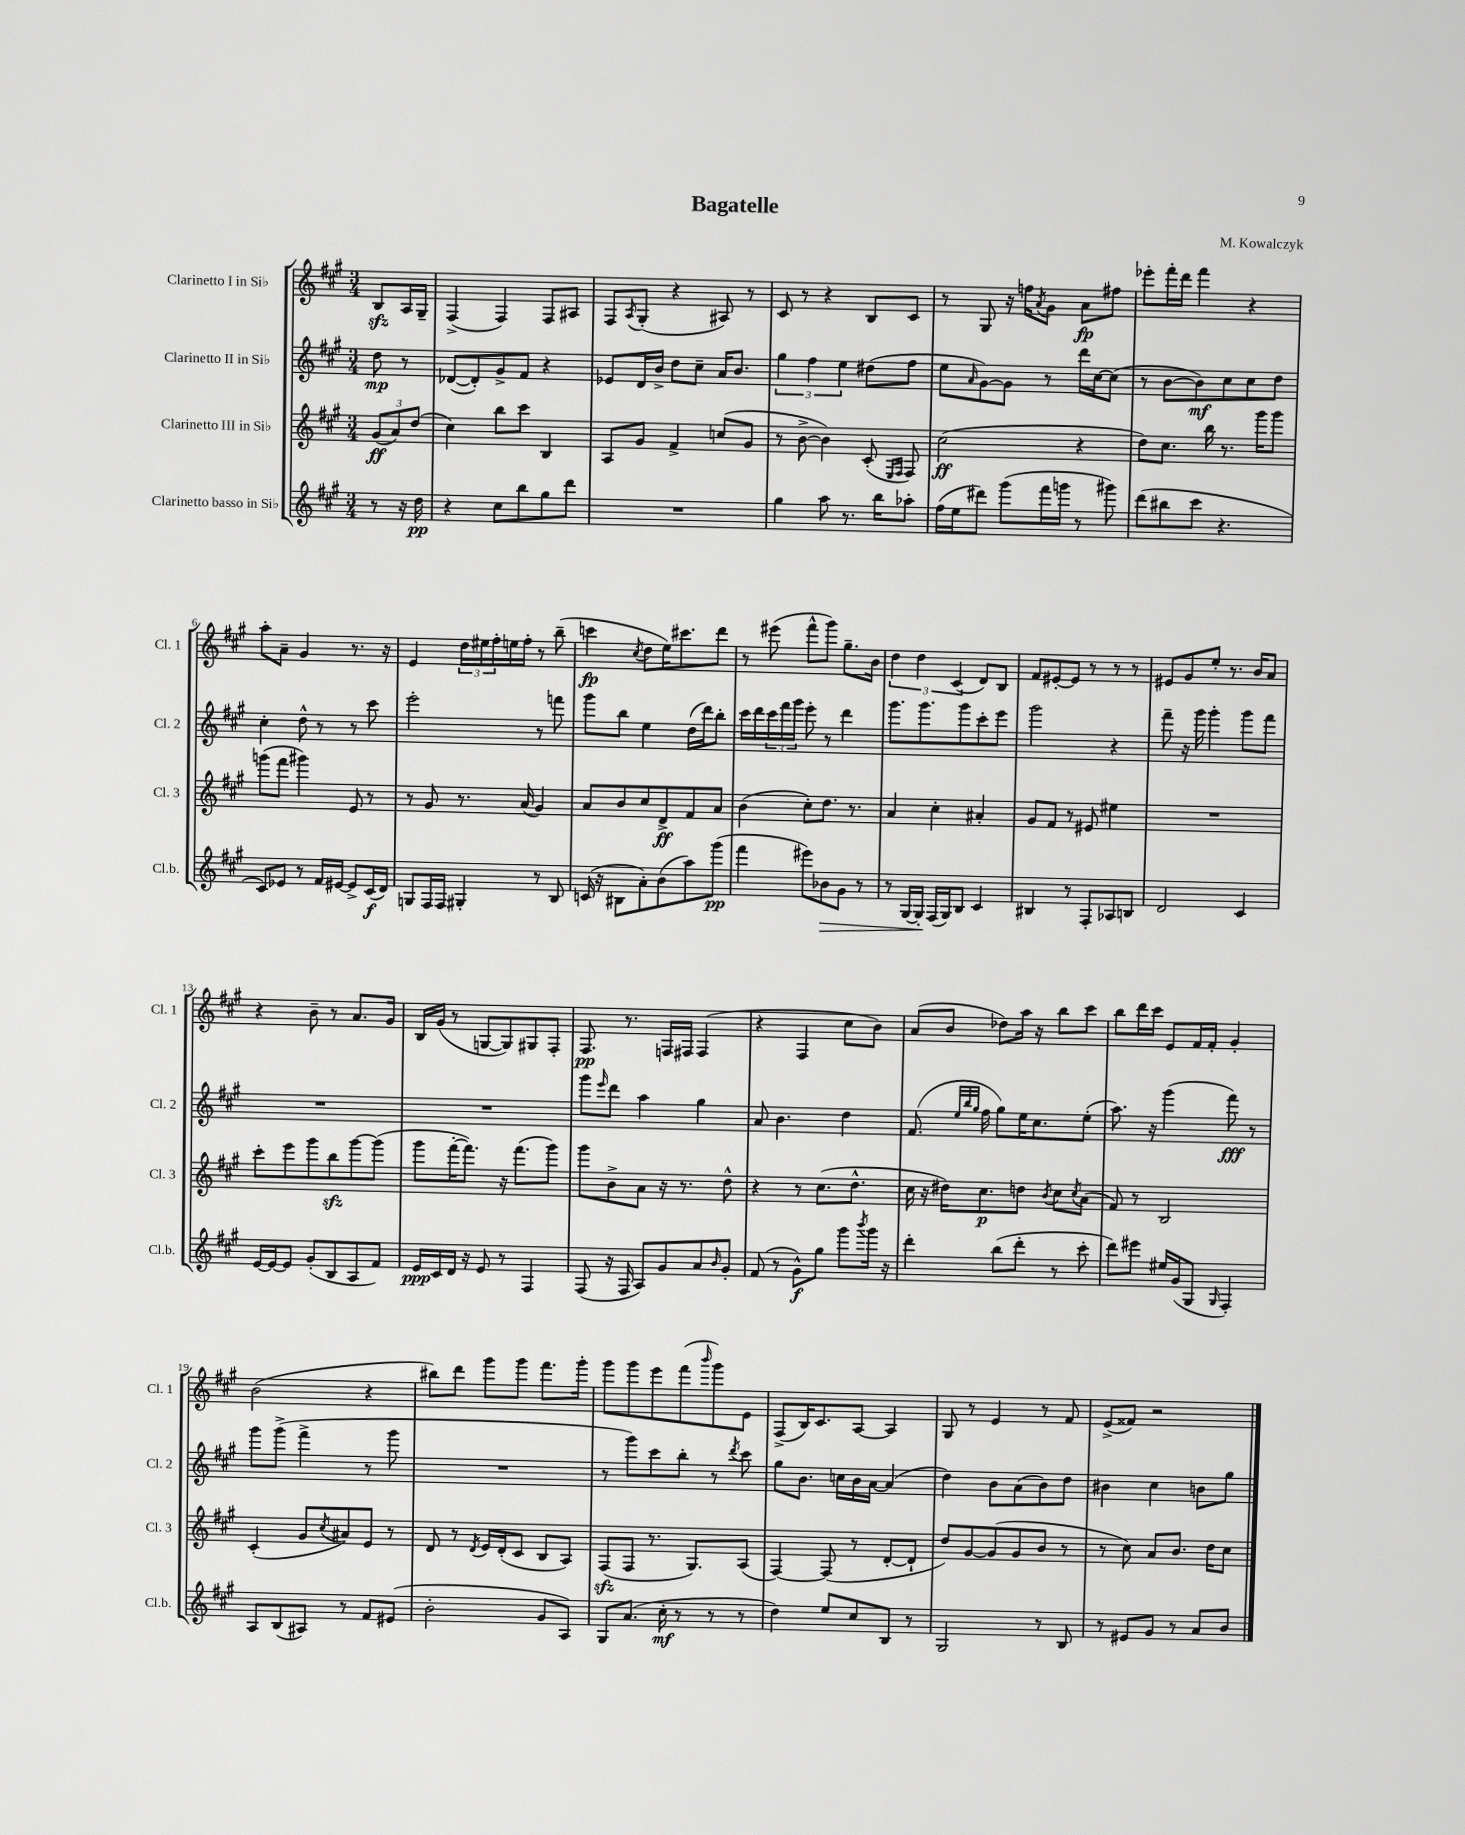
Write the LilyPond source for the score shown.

\header { title = "Bagatelle" composer = "M. Kowalczyk" }
<<
\new StaffGroup <<
\new Staff = "s0" \with { instrumentName = "Clarinetto I in Sib" shortInstrumentName = "Cl. 1" } {
    \clef treble \key a \major \numericTimeSignature \time 3/4 \partial 4
    b8\sfz a16 gis16-- |
    fis4->( fis4) fis8 ais8 |
    fis8 \acciaccatura { a8 } gis8-.( r4 ais8) r8 |
    cis'8 r8 r4 b8 cis'8 |
    r8 gis8 r16 f''16 \acciaccatura { a'8 } gis'8 a'8\fp fis''8 |
    ees'''8-. fis'''16-. d'''16 fis'''4 r4 |
    a''8-. a'8-- gis'4 r8. r16 |
    e'4 \tuplet 3/2 { d''16 eis''16 fis''16-. } e''16 fis''16-. r8 b''8--( |
    c'''4\fp \acciaccatura { cis''8 } d''8 e''16) cis'''8. d'''8 |
    r8 eis'''8( fis'''8-^ gis'''8) gis''8.-- b'16 |
    \tuplet 3/2 { d''4 d''4 cis'4( } d'8) b8 |
    fis'8 eis'8~-. eis'8 r8 r8 r8 |
    eis'8 gis'8 e''8-. r8. b'16 a'8 |
    r4 b'8-- r8 a'8. gis'16 |
    b16 gis'16( r8 g8~ g8) gis8 fis8-. |
    fis8.\pp r8. f16 fis16 fis4( |
    r4 fis4 cis''8 b'8) |
    a'8( b'8 des''8) a''16 r16 b''8 cis'''8 |
    b''8 d'''16 cis'''16 e'8 fis'16 fis'16-. gis'4-. |
    b'2( r4 |
    bis''8) d'''8 gis'''8 gis'''8 fis'''8. gis'''16-. |
    gis'''8 gis'''8 e'''8 fis'''8( \grace { b'''16 } gis'''8) e'8 |
    fis8->( b16) cis'8. a8~ a4 |
    gis8 r8 e'4 r8 fis'8 |
    e'8->( fisis'8) r2 \bar "|." |
}
\new Staff = "s1" \with { instrumentName = "Clarinetto II in Sib" shortInstrumentName = "Cl. 2" } {
    \clef treble \key a \major \numericTimeSignature \time 3/4 \partial 4
    d''8\mp r8 |
    des'8~( des'8-.) gis'8-> fis'8 r4 |
    ees'8 d'16 b'16-> d''8 cis''8-- a'16 b'8. |
    \tuplet 3/2 { gis''4 fis''4 e''4 } dis''8( fis''8 |
    e''8 \grace { a'16 } gis'8~) gis'8 r8 d'''16 cis''16~ cis''8( |
    r8 b'8~ b'8\mf) cis''8 cis''8 d''8 |
    cis''4-. d''8-^ r8 r8 cis'''8 |
    e'''2-. r8 f'''8 |
    gis'''8 b''8 e''4 d''16( d'''16) b''8-. |
    cis'''16 d'''16 \tuplet 3/2 { cis'''16 fis'''16 gis'''16 } e'''8-. r8 d'''4 |
    gis'''8. gis'''8. gis'''8 cis'''8-. e'''8 |
    gis'''2 r4 |
    fis'''8-- r16 gis'''16 gis'''4-. gis'''8 fis'''8 |
    R2. |
    R2. |
    gis'''8 \grace { e'''16 } d'''8 a''4 gis''4 |
    a'8 b'4. d''4 |
    fis'8.( \grace { e''32 b''32 gis''32 } fis''16 gis''8) e''16 cis''8. e''8-.( |
    a''8.) r16 gis'''4( fis'''8\fff) r8 |
    gis'''8 gis'''8->( fis'''4-> r8 gis'''8 |
    R2. |
    r8 gis'''8) cis'''8 b''8-. r8 \acciaccatura { d'''8 } cis'''8 |
    gis''8 b'8. c''16 b'16 a'16~ a'4( |
    d''4) b'8 a'8( b'8) d''8 |
    bis'4 cis''4 b'8 gis''8 \bar "|." |
}
\new Staff = "s2" \with { instrumentName = "Clarinetto III in Sib" shortInstrumentName = "Cl. 3" } {
    \clef treble \key a \major \numericTimeSignature \time 3/4 \partial 4
    \tuplet 3/2 { gis'8\ff( a'8) d''8( } |
    cis''4) b''8 cis'''8 b4 |
    a8 gis'8 fis'4-> c''8( gis'8 |
    r8 b'8~-> b'4) cis'8-.( \grace { e16 fis16 } fis8) |
    cis''2\ff( r4 |
    d''8) cis''8. b''16 r8. gis'''16 gis'''8 |
    g'''8( fis'''8 gis'''4) e'8 r8 |
    r8 gis'8 r8. a'16( gis'4) |
    a'8 b'8 cis''8 d'8->\ff fis'8 a'8 |
    b'4( cis''8-.) d''8. r8. |
    a'4 cis''4-. ais'4-. |
    gis'8 fis'8 r8 eis'8 eis''4 |
    R2. |
    cis'''8-. e'''8 gis'''8 b''8\sfz gis'''8~ gis'''8( |
    gis'''8 fis'''16~-. fis'''8.) r16 fis'''8.( gis'''8) |
    gis'''8 b'8-> a'8 r16 r8. d''8-^ |
    r4 r8 cis''8.( d''8.-^ |
    cis''16 r16 dis''16) cis''8.\p d''8 \acciaccatura { b'8 } cis''8 \acciaccatura { cis''8 } a'8( |
    fis'8) r8 b2 |
    cis'4-.( gis'8 \acciaccatura { cis''8 } ais'8) e'8 r8 |
    d'8 r8 \acciaccatura { d'8 } e'16 d'16-.( cis'8 b8 a8) |
    fis8\sfz( fis8 r8. gis8.) a8( |
    fis4~) fis8( r8 d'8~-. d'8-! |
    d''8) gis'8~ gis'8( gis'8 b'8 r8 |
    r8 cis''8) a'8 b'8. d''16 cis''8 \bar "|." |
}
\new Staff = "s3" \with { instrumentName = "Clarinetto basso in Sib" shortInstrumentName = "Cl.b." } {
    \clef treble \key a \major \numericTimeSignature \time 3/4 \partial 4
    r8 r16 d''16\pp |
    r4 cis''8 b''8 gis''8 d'''8 |
    R2. |
    gis''4 a''8 r8. b''16 aes''8-. |
    fis''16( e''16 dis'''8) gis'''8( fis'''16 g'''16 r8 gis'''8) |
    d'''8( bis''8 cis'''8 r4. |
    cis'8) ees'8 r8 fis'16 eis'16~ eis'8-> cis'16\f( d'16) |
    g8 fis16 fis16 gis4-. r8 b8 |
    c'16( r16 bis8 a'8-.) b'8( a''8) gis'''8\pp( |
    fis'''4 eis'''8) bes'8\> gis'8 r8 |
    r8 gis16~ gis16-.\! fis16( gis16) b8 cis'4 |
    bis4 r8 fis8-. aes8 b8 |
    d'2 cis'4 |
    e'16~ e'16~ e'8 gis'8-.( b8 a8 fis'8) |
    e'16\ppp cis'16 d'16 r16 e'8 r8 fis4 |
    fis8( r16 fis16 a8) gis'8 a'8 \grace { b'16 } gis'8-. |
    fis'8( r8 gis'8-^\f) gis''8 gis'''8 \acciaccatura { b'''8 } gis'''16 r16 |
    d'''4-. b''8( d'''8-. r8 cis'''8-. |
    d'''8) eis'''8 eis''16 gis'16( gis8 \grace { gis16 } fis4-.) |
    a8 b8( ais8) r8 fis'8 eis'8( |
    b'2-. gis'8 a8) |
    gis8 a'8.( cis''16-.\mf r8 r8 r8 |
    d''4) e''8 cis''8 b8 r8 |
    gis2 r8 b8 |
    r8 eis'8 gis'8 r8 a'8 b'8 \bar "|." |
}
>>
>>
